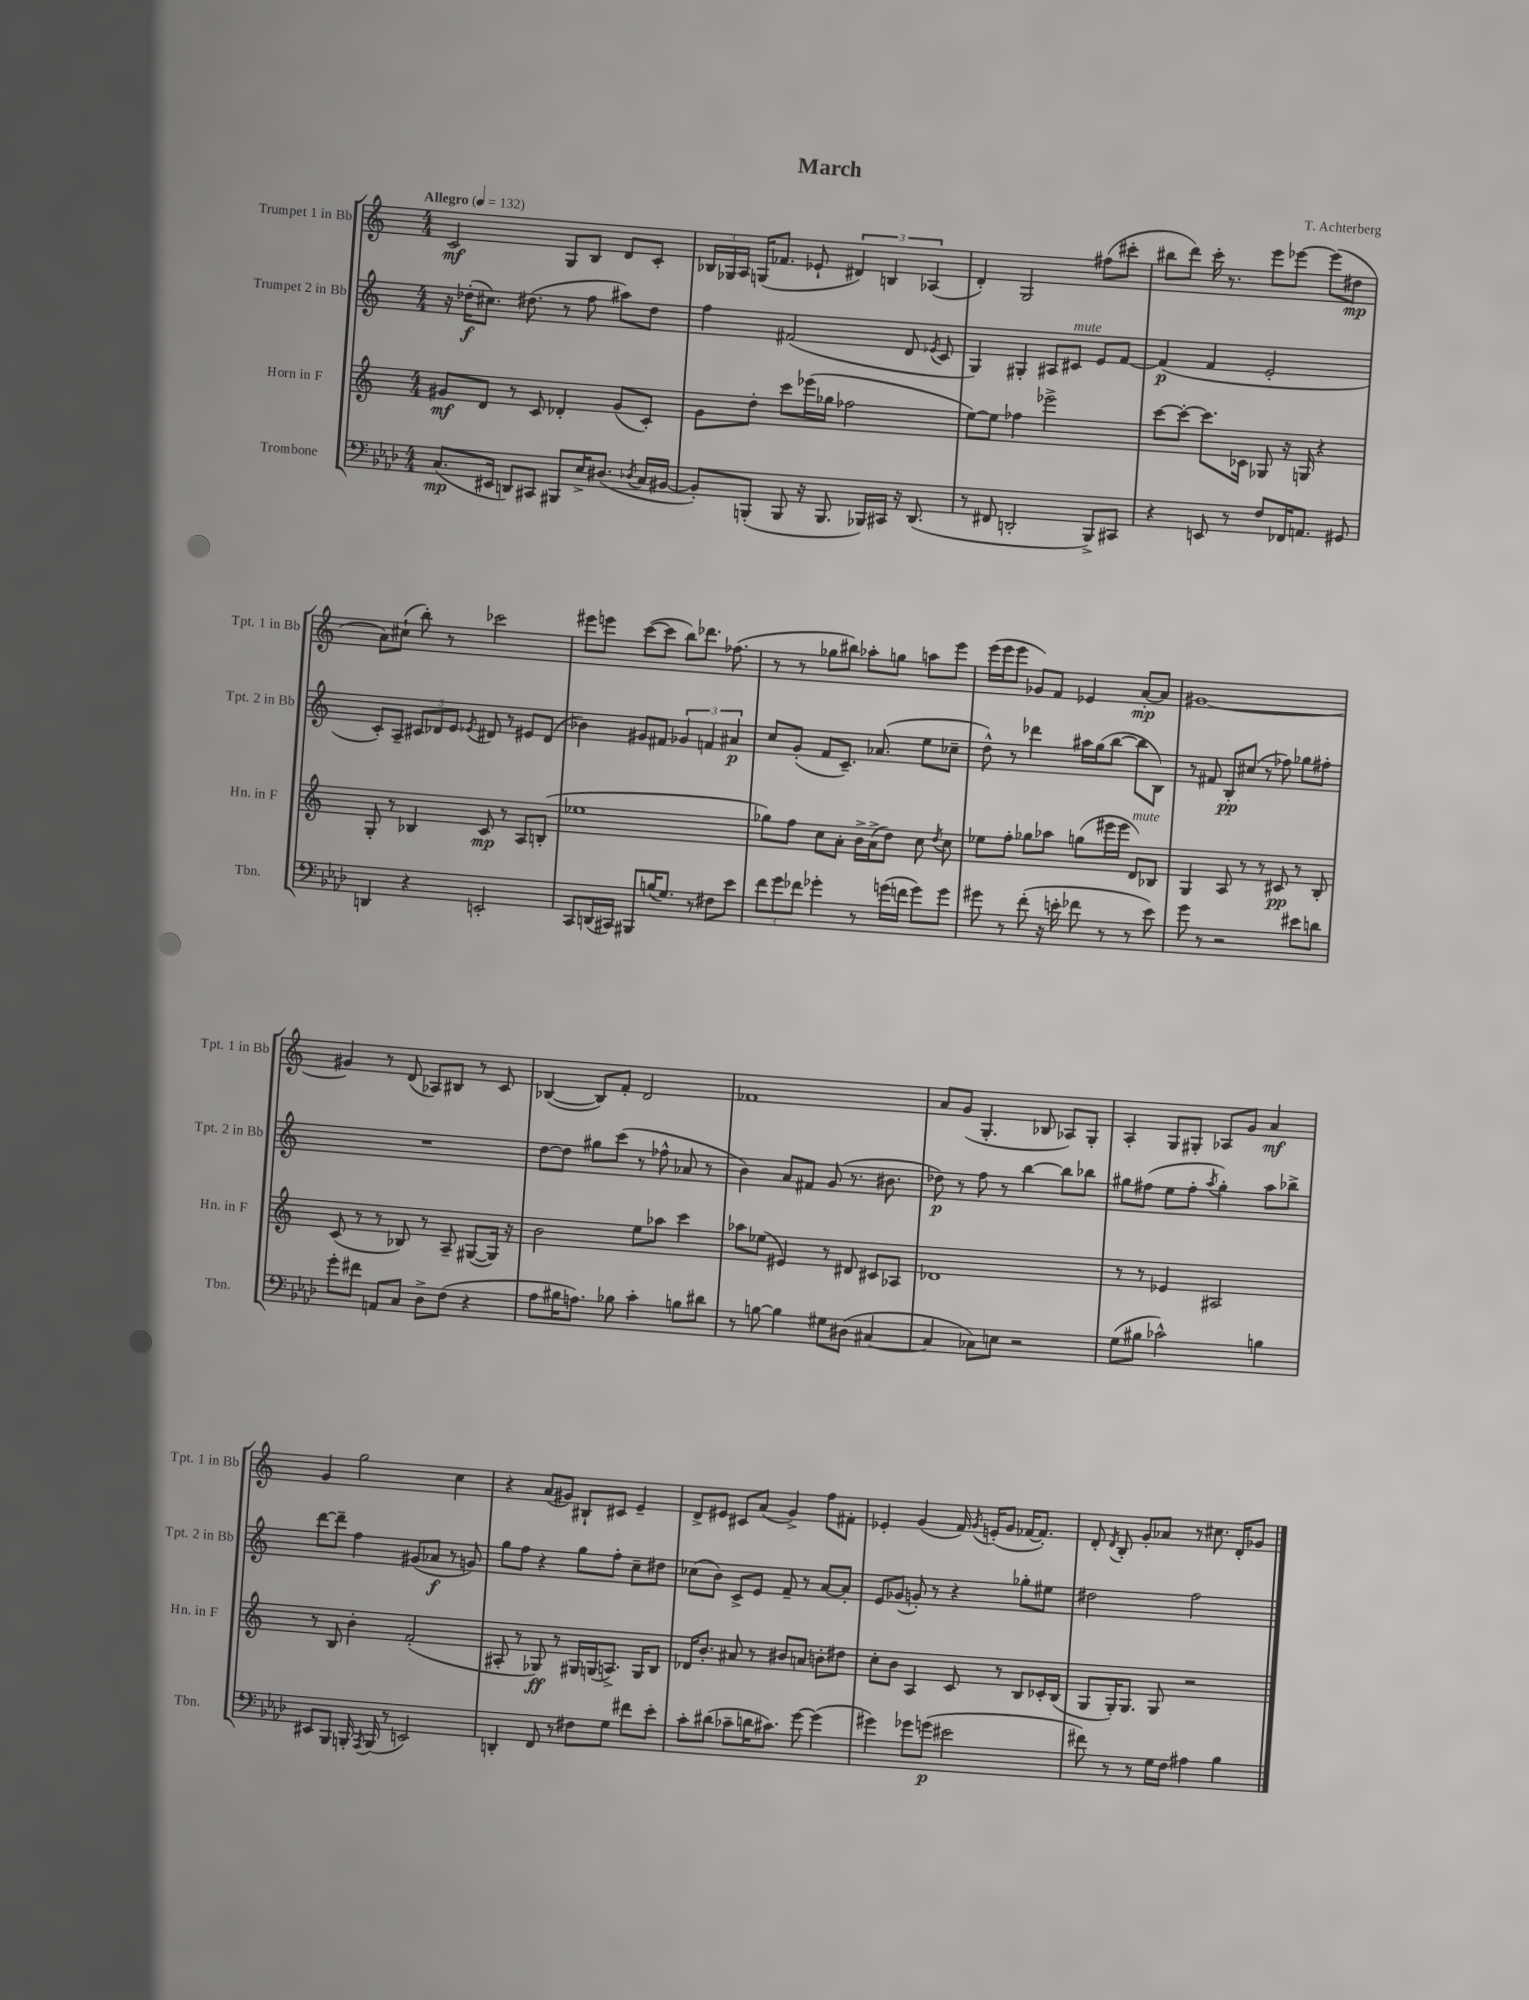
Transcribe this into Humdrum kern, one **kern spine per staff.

**kern	**kern	**kern	**kern
*staff4	*staff3	*staff2	*staff1
*clefF4	*clefG2	*clefG2	*clefG2
*k[b-e-a-d-]	*k[]	*k[]	*k[]
*M4/4	*M4/4	*M4/4	*M4/4
*MM132	*MM132	*MM132	*MM132
(8.C	8g#	16r	2c
.	.	(16dd-'	.
.	8d	8.cc#)	.
16EE#	.	.	.
8DD)	8r	.	.
.	.	(8.dd#	.
8CC#	8c	.	.
8BBB#	4d-'	8r	8G
16E-^	.	8ff	8B
(8.D#	.	.	.
.	(8g#	8aa#)	8d
8qD-	.	.	.
16C	8c')	8dd#	8c'
[16BB#	.	.	.
=	=	=	=
8BB#'])	8g	4ff	24B-
.	.	.	24G-
.	.	.	24A
(8BBB'	8dd'	.	(16G
.	.	.	8.f-
8BBB	8ccc	(2f#	.
16r	(16eee-	.	8e-`
8.BBB	16gg-	.	.
.	2ff-	.	6d#)
16BBB-)	.	.	.
.	.	.	6B
16CC#	.	.	.
16r	.	8d	.
(8.DD-	.	.	.
.	.	.	(6A-
.	.	8qe-	.
.	.	8c	.
=	=	=	=
8r	[8ee)	4G)	4d')
8FF#	8ee]	.	.
2DD'	4ff-	4G#'	2G
.	2eee-^	8A#	.
.	.	8c#	.
8BBB-^)	.	8e	(8ff#
8CC#	.	[8f	8ccc#'
=	=	=	=
4r	[8ccc	(4f]	8bb#
.	8ccc'_	.	8ddd)
8EE	8.ccc]	4f	16ccc'
.	.	.	8.r
8r	.	.	.
.	16c-	.	.
8F	8G-	2e'	8eee
16FF-	16r	.	[8eee-
8.AA	16G	.	.
.	4r	.	(8eee-]
8GG#	.	.	8dd#
=	=	=	=
4DD	8G'	8c')	8a)
.	8r	8A~	(8cc#`
4r	4B-	12c#	8bb')
.	.	12d-	.
.	.	.	8r
.	.	12e	.
.	.	8qe-	.
2EE'	8c	8d#	2ccc-
.	8r	8r	.
.	8A	8e#	.
.	(8B'	(8d#	.
=	=	=	=
8CC	1ee-	4b-)	8eee#
(16DD	.	.	8eee
16CC#)	.	.	.
8BBB#	.	8g#	([8ccc
(16B	.	8f#	8ccc]
8.G)	.	.	.
.	.	6g-	8bb)
8r	.	.	8.ddd-
.	.	6f	.
8F#	.	.	.
.	.	.	(8.ff-
.	.	6a#	.
8e-	.	.	.
=	=	=	=
12f	8gg-)	8cc	8r
12g	.	.	.
.	8ff	(8g'	8r
12f-	.	.	.
4g-'	8cc	8f	8gg-
.	8a'	8.c~)	8bb#)
8r	16b^	.	8aa-'
.	(16a^	(8.a-	.
(16g	8dd)	.	8gg
16f	.	.	.
8g)	8cc	8ee	8aa
.	8qdd	.	.
8g	8cc	8cc-~	8eee
=	=	=	=
8g#	8ee-	8dd^^)	(16eee
.	.	.	16eee
8r	8ff'	8r	8eee
(8f'	8gg-	4ddd-	8g-)
16r	8aa-	.	8f
16e'	.	.	.
8f-	(8gg	16aa#	4e-
.	.	(16gg	.
8r	16eee#	[8bb	.
.	16eee#	.	.
8r	8d)	8bb]	[8a'
8e)	8B-	8B)	8a]
=	=	=	=
8g	4G	8r	[1g#
8r	.	8f#	.
2r	8A	8B'	.
.	8r	(8cc#	.
.	8r	8r	.
.	8c#	8ff-)	.
8e#	8r	8gg-	.
8d	8B'	8ff#'	.
=	=	=	=
8g'	(8c	1r	4g#]
8f#	8r	.	.
8AA	8r	.	8r
8C	8B-)	.	(8d
8D-^	8r	.	8A-)
(8F	8A~	.	8B#
4r	([8G#	.	8r
.	16G#])	.	8c
.	16r	.	.
=	=	=	=
8A-	2b	[8dd	([4B-
16B#	.	8dd]	.
8.A)	.	.	.
.	.	8gg#	8B-])
8B-	.	(8ccc	8f'
4c'	8ee	8r	2d
.	8aa-	8ff-^^	.
8B	4ccc	8a-	.
8d#	.	8r	.
=	=	=	=
8r	8aa-	4b)	1f-
[8B	(8ee-	.	.
4B]	4e#)	8a	.
.	.	8f#	.
8G#	8r	(8g	.
(8D#	8d#	8.r	.
[4C#	8c#	.	.
.	.	8.b#	.
.	8A-	.	.
=	=	=	=
4C#]	1d-	8dd-)	8a
.	.	8r	(8g
8C-)	.	8ff	4.G'
8E	.	8r	.
2r	.	[4bb	.
.	.	.	8B-
.	.	8bb]	8A-)
.	.	8bb-	8G'
=	=	=	=
(8G	8r	8gg#	4A'
8B#	8r	(8ff#	.
2c-^^)	4e-	8ee	8G
.	.	8ff#'	8G#'
.	.	8qaa	.
.	2A#	4gg#')	8A-
.	.	.	8g
4B	.	8aa	4a
.	.	8bb-^	.
=	=	=	=
8EE#	8r	[8ddd	4g
8BBB-	8B	8ddd~]	.
16BBB'	4b'	4ff	2gg
8qAAA-	.	.	.
(16BBB	.	.	.
8r	.	.	.
2EE)	(2f'	(8g#	.
.	.	8a-	.
.	.	8r	4cc
.	.	8g)	.
=	=	=	=
4DD'	8A#'	8gg	4r
.	8r	8ff	.
8FF	8G-)	4r	(8a
8r	8r	.	8g#)
8F#	16G#	8gg	8B#`
.	(16G	.	.
8G	8.A^)	8ff'	8c#
8f#	.	8cc~	4e~
.	16G	.	.
8e-'	8B	8dd#	.
=	=	=	=
8c'	16d-	(8cc-	8d^
.	8.b'	.	.
(8d#	.	8b)	8e#
8c-~	8a#	8c^	8c#
16d	8r	8e	(8a
8.c#)	.	.	.
.	8b#	8f~	4g^)
[8g	8a	8r	.
(4g]	8b'	[8a	8ff
.	8dd#	8a']	8f#'
=	=	=	=
4g#)	8cc'	8e	4e-'
.	8b	(8g-	.
8g-	4A	8g')	(4g
(8g	.	8r	.
2e#	8c	4r	16f)
.	.	.	8qg
.	.	.	(16e'
.	8r	.	8g
.	8B	8gg-'	[16f-
.	.	.	8.f-'])
.	16c-'	8ee#	.
.	(16B	.	.
=	=	=	=
8f#)	8G	2dd#	8d'
.	.	.	8qd
8r	16G')	.	8B'
.	8.G	.	.
8r	.	.	8g'
16G	8G	.	8a-
16F	.	.	.
4A#	2r	2ff	8r
.	.	.	8.cc#
4B-	.	.	.
.	.	.	16d'
.	.	.	8g-
==	==	==	==
*-	*-	*-	*-
